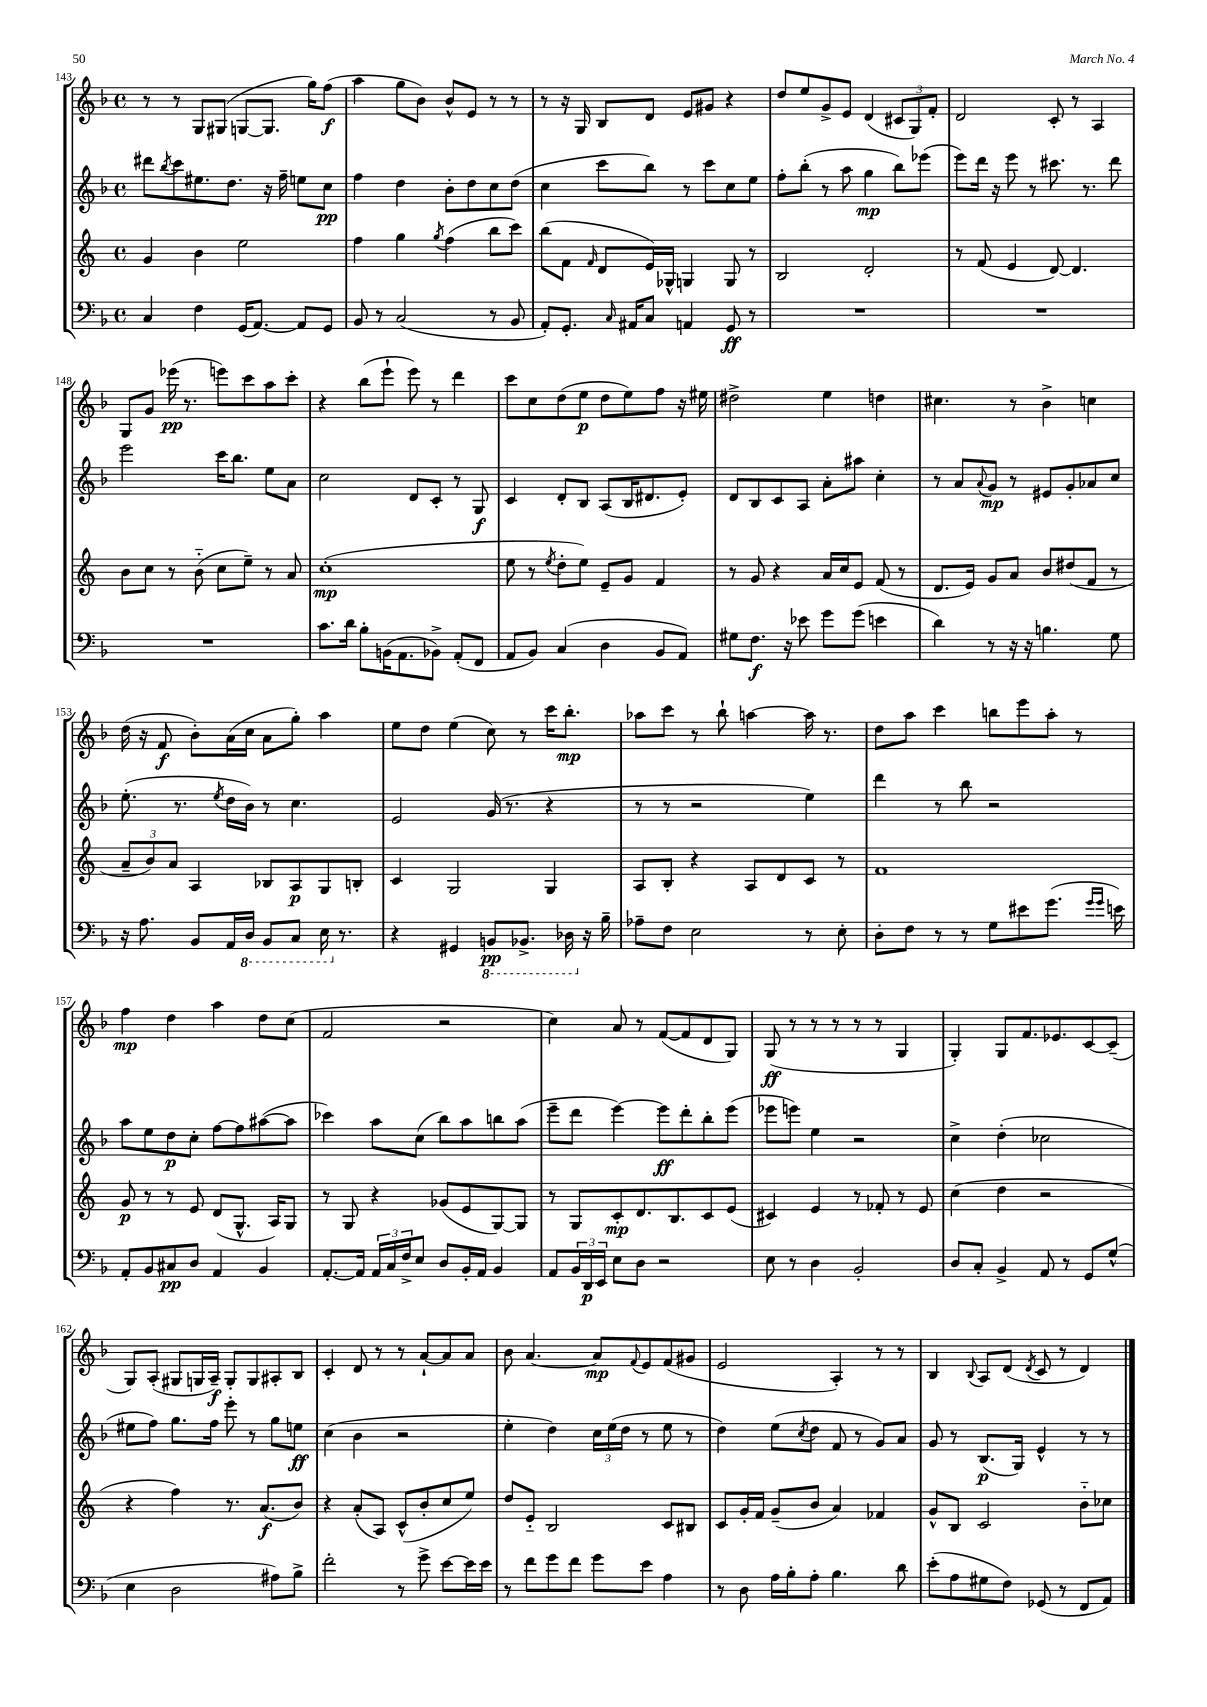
<<
\new StaffGroup <<
\new Staff = "s0" {
    \clef treble \key f \major \defaultTimeSignature \time 4/4
    r8 r8 g8 gis8( g8~ g8. g''16) f''8\f( |
    a''4 g''8 bes'8) bes'8-^ e'8 r8 r8 |
    r8 r16 g16 bes8 d'8 e'8 gis'8 r4 |
    d''8 e''8 g'8-> e'8 d'4( \tuplet 3/2 { cis'8 g8) f'8-. } |
    d'2 c'8-. r8 a4 |
    g8 g'8 ees'''16\pp( r8. e'''8) c'''8 a''8 c'''8-. |
    r4 bes''8( e'''8-! e'''8) r8 d'''4 |
    c'''8 c''8 d''8( e''8\p d''8 e''8) f''8 r16 eis''16 |
    dis''2-> e''4 d''4 |
    cis''4. r8 bes'4-> c''4 |
    d''16( r16 f'8\f bes'8-.) a'16( c''16 a'8 g''8-.) a''4 |
    e''8 d''8 e''4( c''8) r8 c'''16 bes''8.-.\mp |
    aes''8 c'''8 r8 bes''8-! a''4~ a''16 r8. |
    d''8 a''8 c'''4 b''8 e'''8 a''8-. r8 |
    f''4\mp d''4 a''4 d''8 c''8( |
    f'2 r2 |
    c''4) a'8 r8 f'8~( f'8 d'8 g8) |
    g8\ff( r8 r8 r8 r8 r8 g4 |
    g4-.) g8 f'8. ees'8. c'8~ c'8--( |
    g8) a8-.( gis8 g16 a16--\f) g8-. g8 ais8-. bes8 |
    c'4-. d'8 r8 r8 a'8~-! a'8 a'8 |
    bes'8 a'4.~ a'8\mp \appoggiatura { f'8 } e'8 f'8( gis'8 |
    e'2 a4-.) r8 r8 |
    bes4 \appoggiatura { bes8 } a8 d'8( \acciaccatura { d'8 } c'8 r8 d'4) \bar "|." |
}
\new Staff = "s1" {
    \clef treble \key f \major \defaultTimeSignature \time 4/4
    dis'''8 \acciaccatura { bes''8 } c'''8 eis''8. d''8. r16 f''16-- e''8 c''8\pp |
    f''4 d''4 bes'8-. d''8 c''8 d''8( |
    c''4 c'''8 bes''8) r8 c'''8 c''8 e''8 |
    f''8-. bes''8-.( r8 a''8 g''4\mp bes''8) ees'''8( |
    e'''8) d'''16 r16 e'''8 r8 cis'''8. r8. d'''8 |
    e'''2 c'''16 bes''8. e''8 a'8 |
    c''2 d'8 c'8-. r8 g8\f |
    c'4 d'8-. bes8 a8( bes16 dis'8. e'8-.) |
    d'8 bes8 c'8 a8 a'8-. ais''8 c''4-. |
    r8 a'8 \appoggiatura { a'8 } g'8\mp r8 eis'8 g'8-. aes'8 c''8 |
    e''8.-.( r8. \acciaccatura { e''8 } d''16 bes'16) r8 c''4. |
    e'2 g'16( r8. r4 |
    r8 r8 r2 e''4) |
    d'''4 r8 bes''8 r2 |
    a''8 e''8 d''8\p c''8-. f''8~ f''8 ais''8~( ais''8 |
    ces'''4) a''8 c''8( bes''8) a''8 b''8 a''8( |
    e'''8-- d'''8 e'''4~) e'''8\ff d'''8-. bes''8-. e'''8( |
    ees'''8 e'''8) e''4 r2 |
    c''4-> d''4-.( ces''2 |
    eis''8 f''8) g''8. f''16 e'''8-. r8 g''8 e''8\ff |
    c''4( bes'4 r2 |
    e''4-. d''4) \tuplet 3/2 { c''16 e''16( d''16 } r8 e''8 r8 |
    d''4) e''8( \acciaccatura { c''8 } d''8 f'8 r8 g'8) a'8 |
    g'8 r8 bes8.\p( g16) e'4-^ r8 r8 \bar "|." |
}
\new Staff = "s2" {
    \clef treble \key c \major \defaultTimeSignature \time 4/4
    g'4 b'4 e''2 |
    f''4 g''4 \acciaccatura { g''8 } f''4( b''8 c'''8) |
    b''8( f'8 \grace { f'16 } d'8 e'16) ges16-^ g4 g8 r8 |
    b2 d'2-. |
    r8 f'8( e'4 d'8~) d'4. |
    b'8 c''8 r8 b'8-_( c''8 e''8--) r8 a'8 |
    c''1-.\mp( |
    e''8 r8 \acciaccatura { e''8 } d''8-. e''8) e'8-- g'8 f'4 |
    r8 g'8 r4 a'16 c''16 e'8 f'8( r8 |
    d'8. e'16) g'8 a'8 b'8 dis''8( f'8 r8 |
    \tuplet 3/2 { a'8-- b'8) a'8 } a4 bes8 a8\p g8 b8-. |
    c'4 g2 g4 |
    a8 b8-. r4 a8 d'8 c'8 r8 |
    f'1 |
    g'8\p r8 r8 e'8 d'8( g8.-^ a16) g8 |
    r8 g8 r4 ges'8( e'8 g8~) g8 |
    r8 g8 c'8-.\mp d'8. b8. c'8 e'8( |
    cis'4) e'4 r8 fes'8-. r8 e'8 |
    c''4( d''4 r2 |
    r4 f''4) r8. a'8.\f( b'8) |
    r4 a'8-.( a8) c'8-^( b'8-. c''8 e''8) |
    d''8 e'8-_ b2 c'8 bis8 |
    c'8 g'16-. f'16 g'8--( b'8 a'4) fes'4 |
    g'8-^ b8 c'2 b'8-_ ces''8 \bar "|." |
}
\new Staff = "s3" {
    \clef bass \key f \major \defaultTimeSignature \time 4/4
    c4 f4 g,16( a,8.~) a,8 g,8 |
    bes,8 r8 c2( r8 bes,8 |
    a,8-.) g,8.-. \grace { c16 } ais,16 c8 a,4 g,8\ff r8 |
    R1 |
    R1 |
    R1 |
    c'8. d'16 bes8-. b,16( a,8. bes,8->) a,8-.( f,8 |
    a,8 bes,8) c4( d4 bes,8 a,8) |
    gis8 f8.\f r16 ees'8 g'8 g'8( e'4 |
    d'4) r8 r16 r16 b4. g8 |
    r16 a8. bes,8 a,16 \ottava #-1 d,16 bes,,8 c,8 e,16 \ottava #0 r8. |
    r4 gis,4 \ottava #-1 b,,8\pp bes,,8.-> des,16 \ottava #0 r16 bes16-- |
    aes8-- f8 e2 r8 e8-. |
    d8-. f8 r8 r8 g8 eis'8 g'8.( \grace { g'16 g'16 } e'16) |
    a,8-. bes,8 cis8\pp d8 a,4 bes,4 |
    a,8.~-. a,16 \tuplet 3/2 { a,16 c16 f16-> } e8 d8 bes,16-. a,16 bes,4 |
    a,8 \tuplet 3/2 { bes,16 d,16\p e,16 } e8 d8 r2 |
    e8 r8 d4 bes,2-. |
    d8 c8-. bes,4-> a,8 r8 g,8 g8-^( |
    e4 d2 ais8) bes8-> |
    f'2-. r8 g'8-> e'8~ e'16 e'16 |
    r8 f'8 g'8 f'8 g'8 e'8 a4 |
    r8 d8 a16 bes16-. a8-. bes4. d'8 |
    e'8-.( a8 gis8 f8) ges,8( r8 f,8 a,8) \bar "|." |
}
>>
>>
\layout { \context { \Score currentBarNumber = #143 } }
